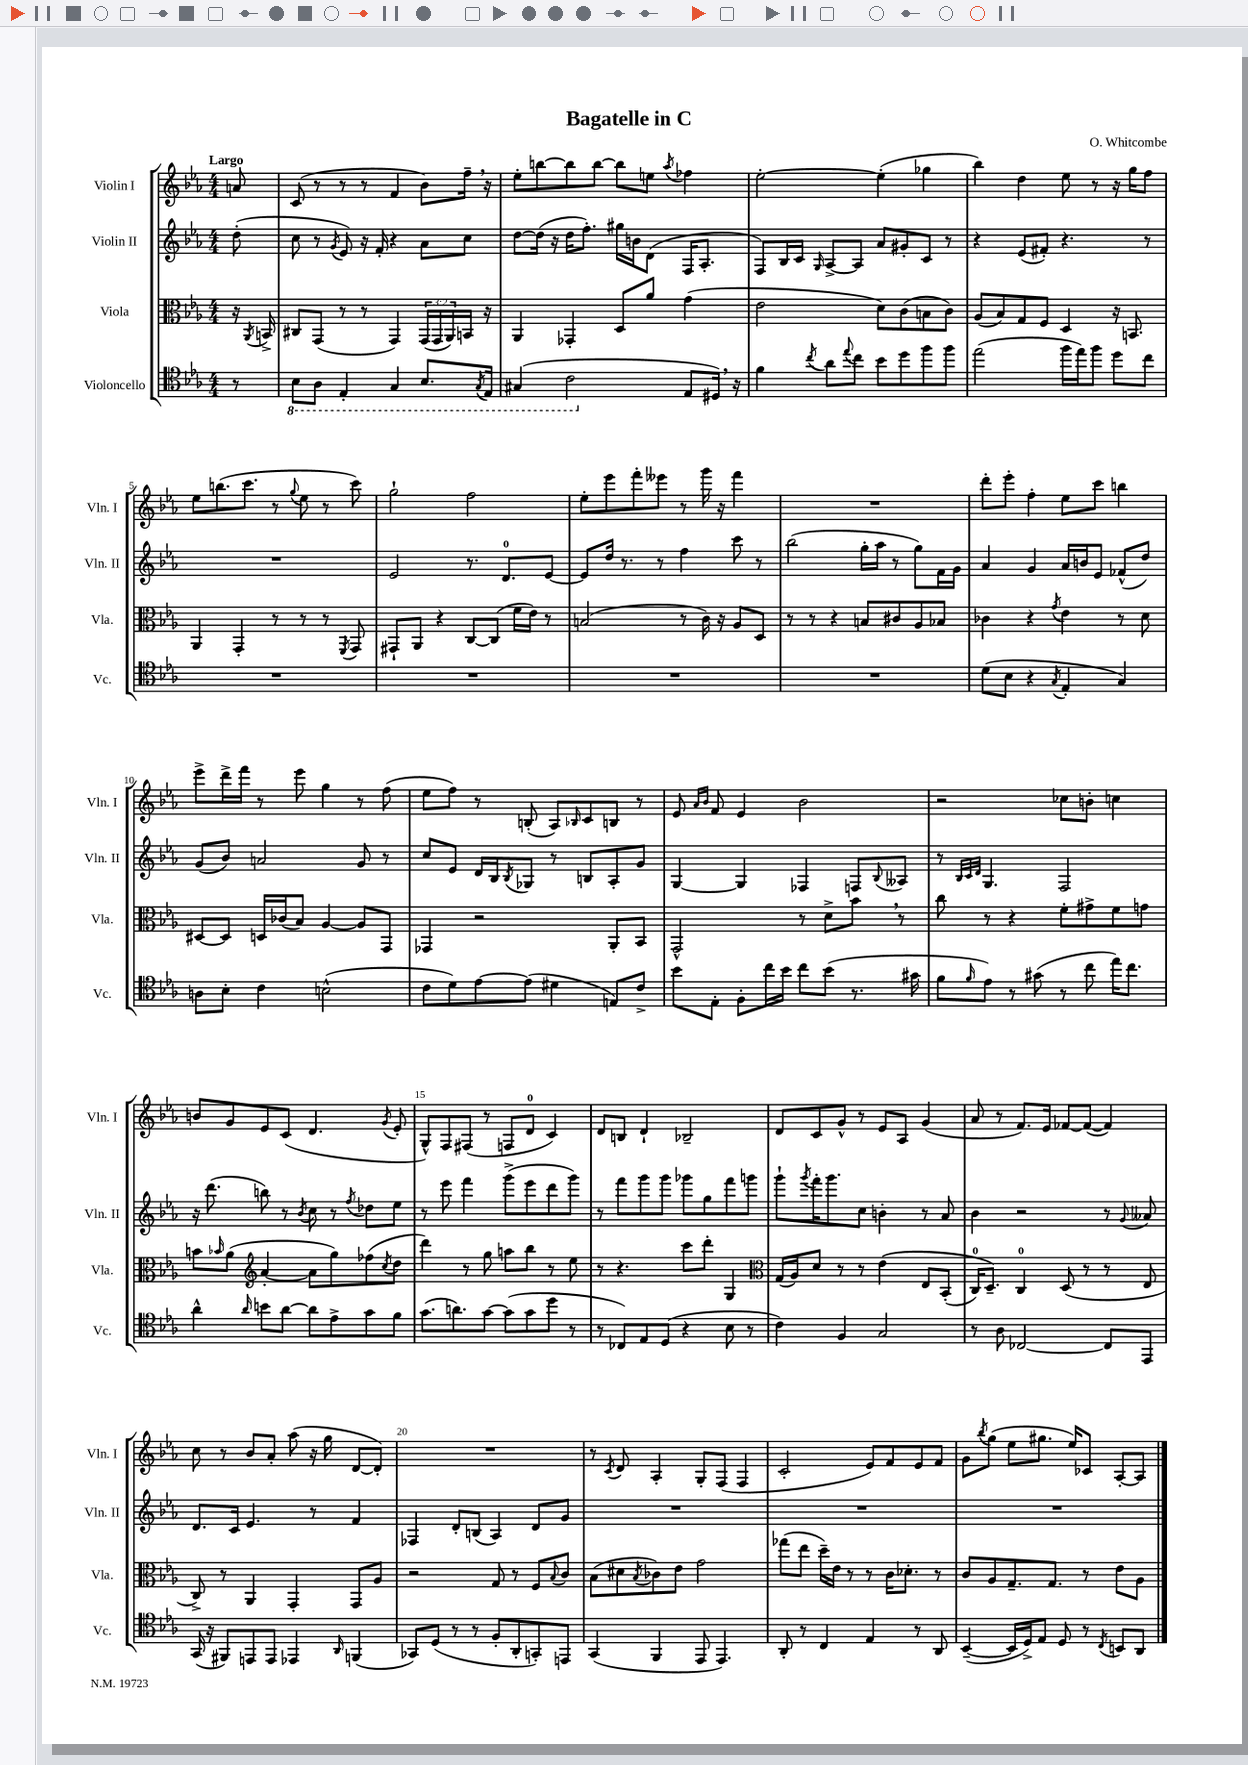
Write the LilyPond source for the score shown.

\header { title = "Bagatelle in C" composer = "O. Whitcombe" }
<<
\new StaffGroup <<
\new Staff = "s0" \with { instrumentName = "Violin I" shortInstrumentName = "Vln. I" } {
    \clef treble \key ees \major \numericTimeSignature \time 4/4 \partial 8 \tempo "Largo"
    a'8 |
    c'8( r8 r8 r8 f'4 bes'8) f''16-- \breathe r16 |
    ees''8-. b''8~ b''8 b''8~ b''8 e''8 \acciaccatura { aes''8 } fes''4 |
    ees''2~-. ees''4-.( ges''4 |
    bes''4) d''4 ees''8 r8 r16 g''16 f''8 |
    ees''8 b''8.( c'''8. r8 \appoggiatura { g''8 } ees''8 r8 c'''8) |
    g''2-! f''2 |
    ees''8-. ees'''8 f'''8-. eeses'''8 r8 g'''16 r16 f'''4 |
    R1 |
    d'''8-. ees'''8-. f''4-. ees''8 c'''8 b''4 |
    ees'''8-> d'''16-> f'''16 r8 ees'''8 g''4 r8 f''8( |
    ees''8 f''8) r8 b8-.( aes8) \grace { bes16 } c'8 b8 r8 |
    ees'8 \grace { aes'16 bes'16 } f'8 ees'4 bes'2 |
    r2 ces''8 b'8-. c''4 |
    b'8 g'8 ees'8 c'8( d'4. \acciaccatura { g'8 } ees'8-. |
    g8-^) f8 fis8( r8 f8 d'8-0 c'4) |
    d'8 b8 d'4-! bes2-- |
    d'8 c'8 g'8-^ r8 ees'8 aes8 g'4( |
    aes'8 r8 f'8.) ees'16 fes'8~ fes'8~( fes'4) |
    c''8 r8 bes'8 aes'8-. aes''8( r16 g''16 d'8~ d'8-.) |
    R1 |
    r8 \acciaccatura { c'8 } d'8 aes4-. g8-. f8( f4 |
    c'2-. ees'8) f'8 ees'8 f'8 |
    g'8 \acciaccatura { bes''8 } g''8( ees''8 gis''8. ees''16) ces'8 aes8~-. aes8 \bar "|." |
}
\new Staff = "s1" \with { instrumentName = "Violin II" shortInstrumentName = "Vln. II" } {
    \clef treble \key ees \major \numericTimeSignature \time 4/4 \partial 8
    d''8-.( |
    c''8 r8 \acciaccatura { g'8 } ees'8) r16 f'16-. r4 aes'8 c''8 |
    d''8~ d''16( r16 d''16 f''8.-.) gis''16 b'16 d'8( f16 aes8.-. |
    f8) bes16 c'16 \grace { g16 } aes8~-> aes8 aes'8 gis'8-. c'8 r8 |
    r4 ees'8( fis'8-.) r4. r8 |
    R1 |
    ees'2 r8. d'8.-0 ees'8~ |
    ees'8 d''16 r8. r8 f''4 c'''8 r8 |
    bes''2( g''16-. aes''16 r8 g''8) f'16 g'16 |
    aes'4 g'4 aes'16 b'16 ees'8 fes'8-^( d''8) |
    g'8( bes'8) a'2 g'8 r8 |
    c''8 ees'8 d'16 bes16 \acciaccatura { bes8 } ges8 r8 b8 aes8-. g'8 |
    g4~ g4 fes4 f8 \appoggiatura { bes8 } aeses8 |
    r8 \grace { bes32 c'32 d'32 } g4. f2 |
    r16 d'''8.( b''8) r8 \acciaccatura { bes'8 } c''8 r8 \acciaccatura { f''8 } des''8 ees''8 |
    r8 ees'''8 f'''4 g'''8->( ees'''8 d'''8 g'''8) |
    r8 f'''8 g'''8 g'''8 ges'''8 g''8 f'''8 g'''8 |
    g'''8-! \acciaccatura { g'''8 } f'''16-. g'''8. c''8 b'4-. r8 aes'8 |
    bes'4 r2 r8 \appoggiatura { g'8 } aeses'8 |
    d'8. c'16 ees'4. r8 f'4 |
    fes4 d'8-. b8( aes4) d'8 g'8 |
    R1 |
    R1 |
    R1 \bar "|." |
}
\new Staff = "s2" \with { instrumentName = "Viola" shortInstrumentName = "Vla." } {
    \clef alto \key ees \major \numericTimeSignature \time 4/4 \override Staff.TupletNumber.text = #tuplet-number::calc-fraction-text \partial 8
    r16 \acciaccatura { aes,8 } b,16-> |
    cis8 g,8( r8 r8 g,4) \tuplet 3/2 { g,16( g,16 aes,16) } b,16 r16 |
    aes,4 ges,4-. d8 aes'8 g'4( |
    ees'2 d'8) c'8( b8 c'8) |
    aes8( bes8) g8 f8 d4 r16 b,8. |
    aes,4 g,4-. r8 r8 r8 \acciaccatura { f,8 } g,8 |
    gis,8-! aes,8 r4 c8~ c8( f'16 ees'16) r8 |
    b2( r8 c'16) r16 aes8 d8 |
    r8 r8 r4 b8 cis'8 aes8 bes8 |
    ces'4 r4 \acciaccatura { g'8 } ees'4 r8 d'8 |
    dis8~ dis8 d16 ces'16( bes8) aes4~ aes8 g,8 |
    ges,4 r2 aes,8-. bes,8 |
    g,2-^ r8 d'8-> bes'8 \breathe r8 |
    c''8 r8 r4 f'8-. gis'8-> f'8 g'8 |
    b'8 \grace { bes'16 } aes'8( \clef treble aes'4~-. aes'8 g''8) fes''8( \acciaccatura { c''8 } d''8 |
    d'''4) r8 g''8 a''8 bes''8 r8 ees''8 |
    r8 r4. c'''8 d'''8-. g4 |
    \clef alto g16( aes16) d'8 r8 r8 ees'4\( ees8 bes,8-.( |
    c16-0) d8.--\) c4-0 d8( r8 r8 ees8 |
    c8->) r8 aes,4 g,4-. g,8 aes8 |
    r2 g8 r8 f8 \appoggiatura { bes8 } c'8 |
    bes8( dis'8 \acciaccatura { bes8 } ces'8) ees'8 g'2 |
    ges''8( ees''8 d''16--) ees'16 r8 r8 c'16 des'8.-. r8 |
    c'8 aes8 g8.-- g8. r8 ees'8 aes8 \bar "|." |
}
\new Staff = "s3" \with { instrumentName = "Violoncello" shortInstrumentName = "Vc." } {
    \clef tenor \key ees \major \numericTimeSignature \time 4/4 \partial 8
    r8 |
    \ottava #-1 bes,8 aes,8 ees,4-. g,4 bes,8. \acciaccatura { g,8 } ees,16 |
    gis,4( c2 \ottava #0 ees8 dis16) \breathe r16 |
    f'4 \acciaccatura { c''8 } aes'8 \appoggiatura { ees''8 } c''8 bes'8 d''8 f''8 f''8 |
    ees''2( f''16 ees''16) f''8 d''8 c''8 |
    R1 |
    R1 |
    R1 |
    R1 |
    d'8( bes8 r4 \acciaccatura { g8 } ees4-. g4) |
    a8 bes8-. c'4 b2-^( |
    c'8 d'8) ees'8~ ees'8( dis'4 e8) c'8-> |
    bes'8 ees8-. f8-. c''16 bes'16 c''8 bes'8( r8. gis'16 |
    f'8 \grace { f'16 } ees'8) r8 gis'8( r8 c''8 ees''16) c''8. |
    aes'4-^ \grace { aes'16 } b'8 aes'8~ aes'8 ees'8-> g'8 f'8 |
    g'8.( a'8.) g'8~ g'8( g'8 d''8 r8 |
    r8 ces8) ees8 d8( r4 bes8 r8 |
    c'4) f4 g2 |
    r8 aes8 ces2~ ces8 ees,8 |
    g,16( r16 fis,8) e,8 e,8 ees,4 \grace { aes,16 } f,4( |
    ges,8) d8( r8 r8 f8-. aes,8-. g,8-.) e,8 |
    g,4( f,4 ees,8 ees,4.) |
    aes,8-. r8 c4 ees4 r8 aes,8 |
    bes,4~--( bes,16 d16->) ees8 d8 r8 \acciaccatura { c8 } b,8 aes,8 \bar "|." |
}
>>
>>
\layout { \context { \Score \override BarNumber.break-visibility = ##(#f #t #t) barNumberVisibility = #(every-nth-bar-number-visible 5) } }
